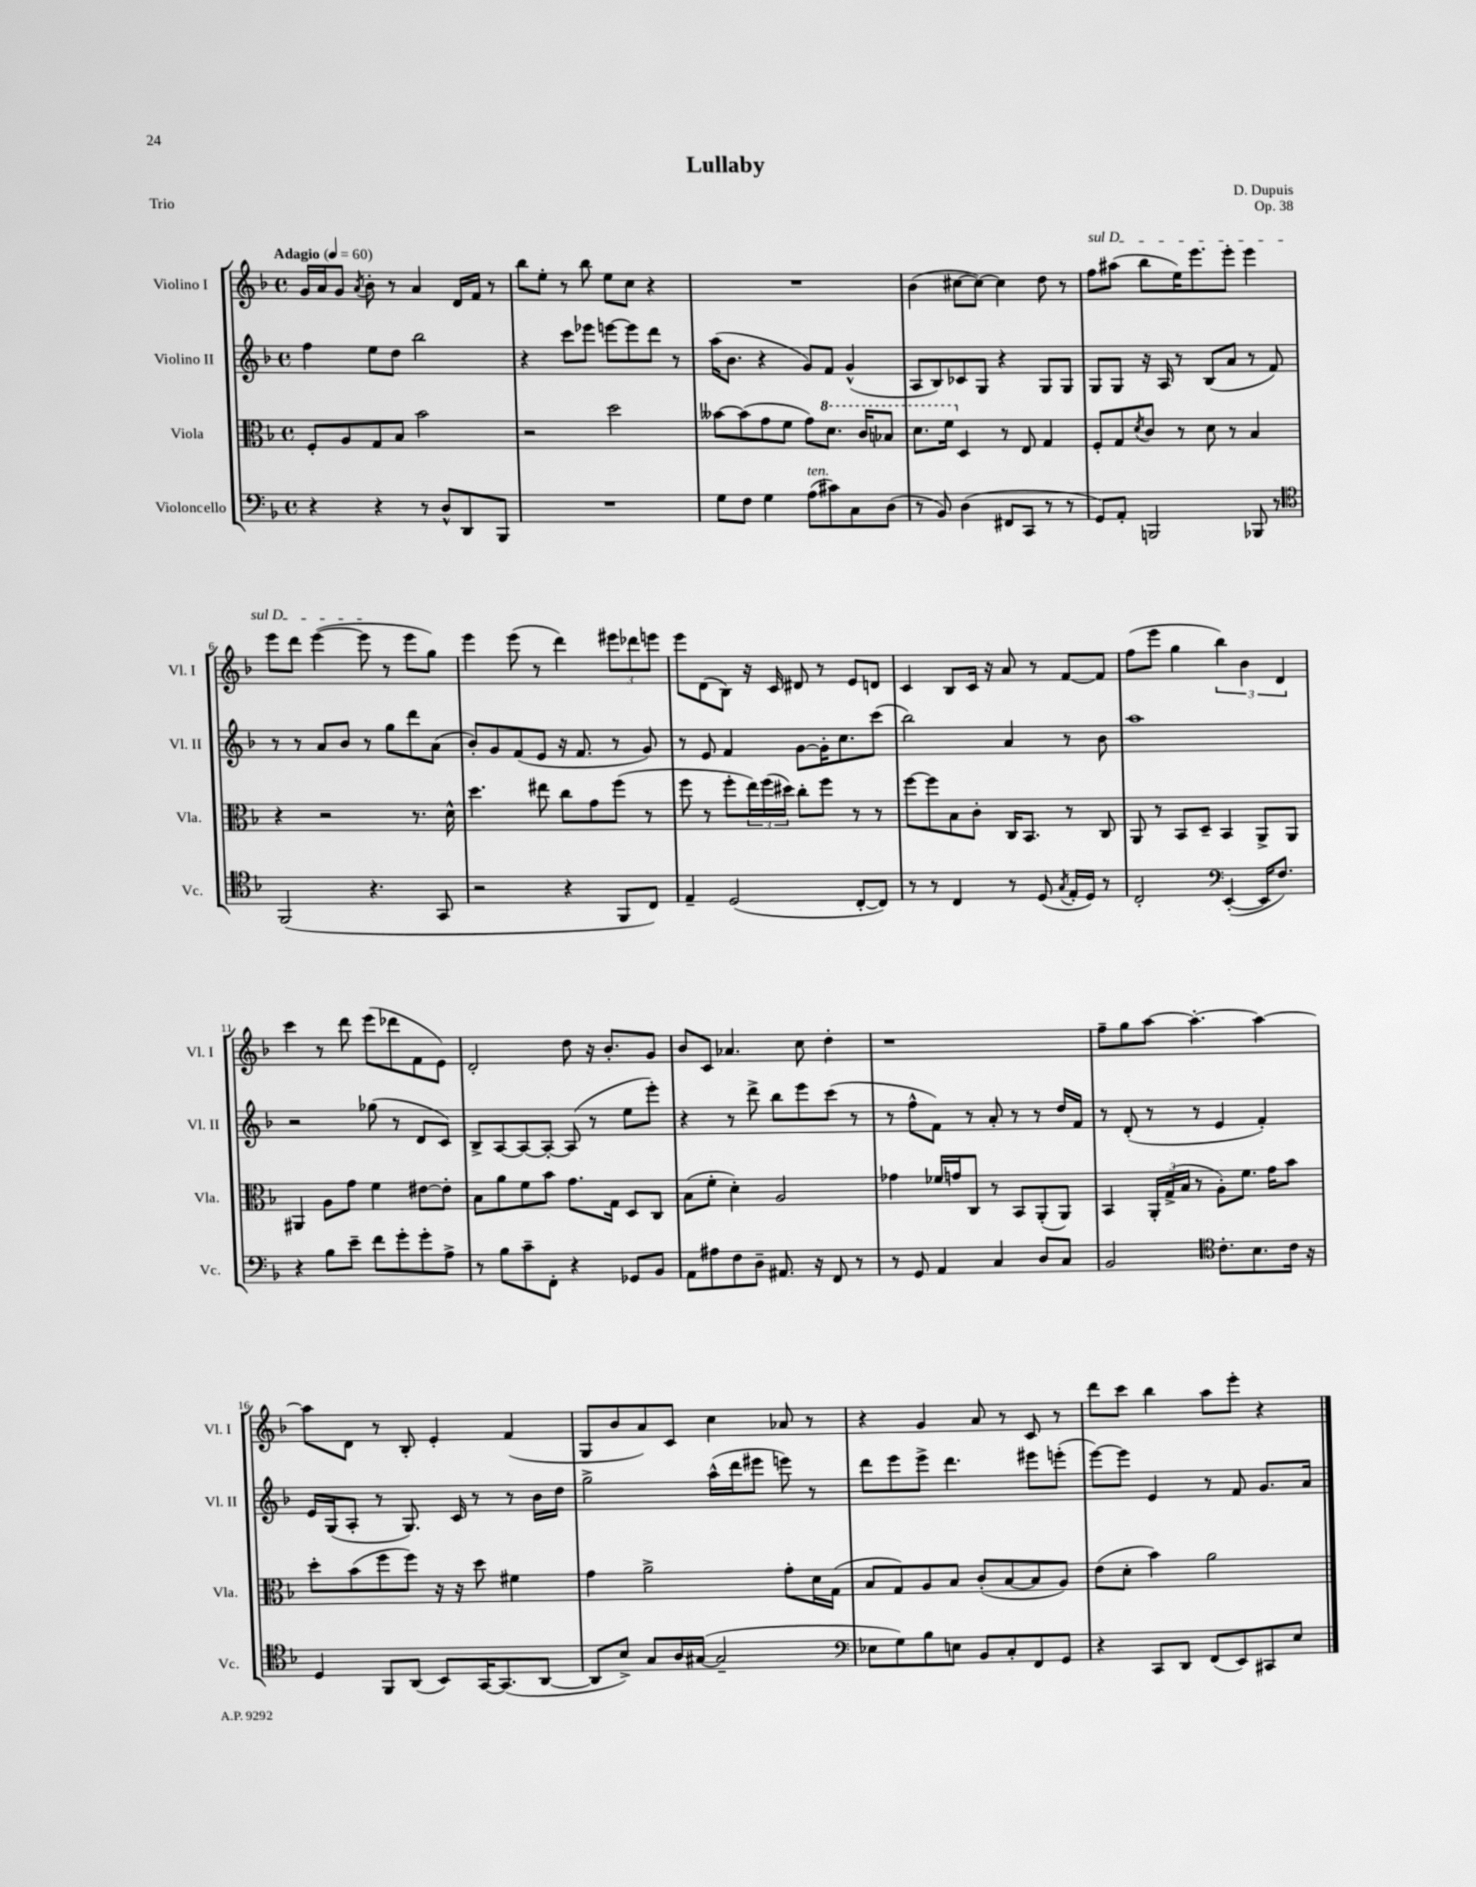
\header { title = "Lullaby" composer = "D. Dupuis" opus = "Op. 38" piece = "Trio" }
<<
\new StaffGroup <<
\new Staff = "s0" \with { instrumentName = "Violino I" shortInstrumentName = "Vl. I" } {
    \clef treble \key f \major \defaultTimeSignature \time 4/4 \tempo "Adagio" 4 = 60
    g'16 a'16 g'8 \acciaccatura { a'8 } bes'8-. r8 a'4 d'16 f'16 r8 |
    bes''8 e''8-. r8 bes''8 e''8 c''8 r4 |
    R1 |
    bes'4( cis''8~ cis''8~) cis''4 d''8 r8 |
    \once \override TextSpanner.bound-details.left.text = \markup { \italic "sul D" } f''8\startTextSpan ais''8( bes''8 e''16) e'''8. e'''8-. e'''4 |
    e'''8 d'''8 e'''4~( e'''8\stopTextSpan r8 e'''8 g''8) |
    e'''4 e'''8( r8 d'''4) \tuplet 3/2 { eis'''8 des'''8 e'''8 } |
    e'''8 d'8( bes8) r16 c'16 dis'8 r8 e'8 d'8 |
    c'4 bes8 c'16 r16 a'8 r8 f'8~ f'8 |
    f''8( e'''8 g''4 \tuplet 3/2 { bes''4) bes'4 d'4 } |
    c'''4 r8 d'''8 e'''8( des'''8 f'8 e'8) |
    d'2-. d''8 r16 bes'8.-. g'8 |
    bes'8 c'8 aes'4. c''8 d''4-. |
    r1 |
    f''8-- g''8 a''8~ a''4.~-. a''4~ |
    a''8 d'8 r8 bes8-. e'4-. f'4( |
    g8 bes'8 a'8) c'8 c''4 aes'8 r8 |
    r4 g'4 a'8 r8 c'8 r8 |
    d'''8 c'''8 bes''4 a''8 e'''8-. r4 \bar "|." |
}
\new Staff = "s1" \with { instrumentName = "Violino II" shortInstrumentName = "Vl. II" } {
    \clef treble \key f \major \defaultTimeSignature \time 4/4
    f''4 e''8 d''8 bes''2 |
    r4 c'''8 ees'''8 e'''8~ e'''8 d'''8 r8 |
    a''16( bes'8. r4 g'8) f'8 g'4-^( |
    a8 bes8) ces'8 g8 r4 g8 g8 |
    g8 g8 r16 a16 r8 bes8( a'8 r8 f'8) |
    r8 r8 a'8 bes'8 r8 g''8 d'''8 a'8( |
    bes'8-.) g'8 f'8( e'8 r16 f'8. r8 g'8) |
    r8 e'8 f'4 g'8~ g'16-. c''8. c'''8( |
    bes''2) a'4 r8 bes'8 |
    a''1 |
    r2 ges''8( r8 d'8 c'8) |
    bes8-> a8~ a8~ a8~-. a8( r8 e''8 e'''8-.) |
    r4 r8 d'''8-> bes''8 e'''8 c'''8( r8 |
    r8 f''8-^ f'8) r8 a'8-. r8 r8 d''16 f'16 |
    r8 d'8-.( r8 r8 e'4 f'4-.) |
    e'16 g16( a8-. r8 g8.) c'16 r8 r8 bes'16 d''16 |
    g''2-> a''16-^( d'''16 eis'''8 e'''8) r8 |
    d'''8 e'''8 e'''8-> d'''4. eis'''8 e'''8-.( |
    e'''8~) e'''8 e'4 r8 f'8 g'8. a'16 \bar "|." |
}
\new Staff = "s2" \with { instrumentName = "Viola" shortInstrumentName = "Vla." } {
    \clef alto \key f \major \defaultTimeSignature \time 4/4
    f8-. a8 g8 bes8 bes'2 |
    r2 d''2 |
    beses'8~ beses'8( g'8 f'8 g'8) \ottava #1 d''8. c''16 bes'8 |
    d''8. f''16 \ottava #0 d4 r8 e8 g4 |
    f8-. g8 \acciaccatura { d'8 } c'8 r8 d'8 r8 bes4 |
    r4 r2 r8. d'16-^ |
    d''4. eis''8 c''8 g'8 f''8( r8 |
    f''8 r8 f''8-. \tuplet 3/2 { e''16) f''16( dis''16) } c''8-. f''8 r8 r8 |
    f''8~ f''8 bes8 c'8-. c16 bes,8. r8 c8 |
    a,8 r8 bes,8 d8-- bes,4 a,8-> a,8 |
    ais,4 a8 g'8 f'4 eis'8~ eis'8-. |
    bes8 a'8 f'8 bes'8 g'8. g16 d8 c8 |
    bes8( f'8-. d'4-.) a2 |
    ges'4 fes'16 g'16 c8 r8 bes,8 a,8-.( a,8) |
    bes,4 \tuplet 3/2 { a,16-. g16->( bes16 } r8 a8-.) f'8. g'16 bes'8 |
    d''8-. bes'8( f''8 f''8) r16 r16 d''8 fis'4 |
    g'4 a'2-> g'8-. d'16 g16( |
    bes8 g8) a8 bes8 c'8-.( bes8~ bes8 a8) |
    e'8( d'8-. bes'4) a'2 \bar "|." |
}
\new Staff = "s3" \with { instrumentName = "Violoncello" shortInstrumentName = "Vc." } {
    \clef bass \key f \major \defaultTimeSignature \time 4/4
    r4 r4 r8 d8-^ d,8 bes,,8 |
    R1 |
    g8 f8 g4 a8^\markup { \italic "ten." }( cis'8) c8 d8( |
    r8 bes,8) d4( fis,8 c,8 r8 r8 |
    g,8) a,8-. b,,2 bes,,8 r8 |
    \clef tenor f,2( r4. g,8 |
    r2 r4 f,8 c8) |
    e4-- d2( c8~-. c8) |
    r8 r8 c4 r8 d8( \acciaccatura { g8 } e16-. d16) r8 |
    c2-. \clef bass e,4~-.( e,16 f8.) |
    r4 bes8 e'8-- f'8 g'8-. g'8-. a8-> |
    r8 bes8 c'8-- f,8-. r4 ges,8 bes,8 |
    a,8 ais8 f8 d8-- ais,8. r16 f,8 r8 |
    r8 g,8 a,4 c4 d8 c8 |
    bes,2 \clef tenor c'8.-. bes8. c'16 r16 |
    d4 f,8 a,8( bes,8) g,16~ g,8.( a,8~ |
    a,8 bes8->) g8 a16 gis16~( gis2-- |
    \clef bass ees8 g8) bes8 e8 bes,8 c8-. f,8 g,8 |
    r4 c,8 d,8 f,8( e,8) cis,8 e8 \bar "|." |
}
>>
>>
